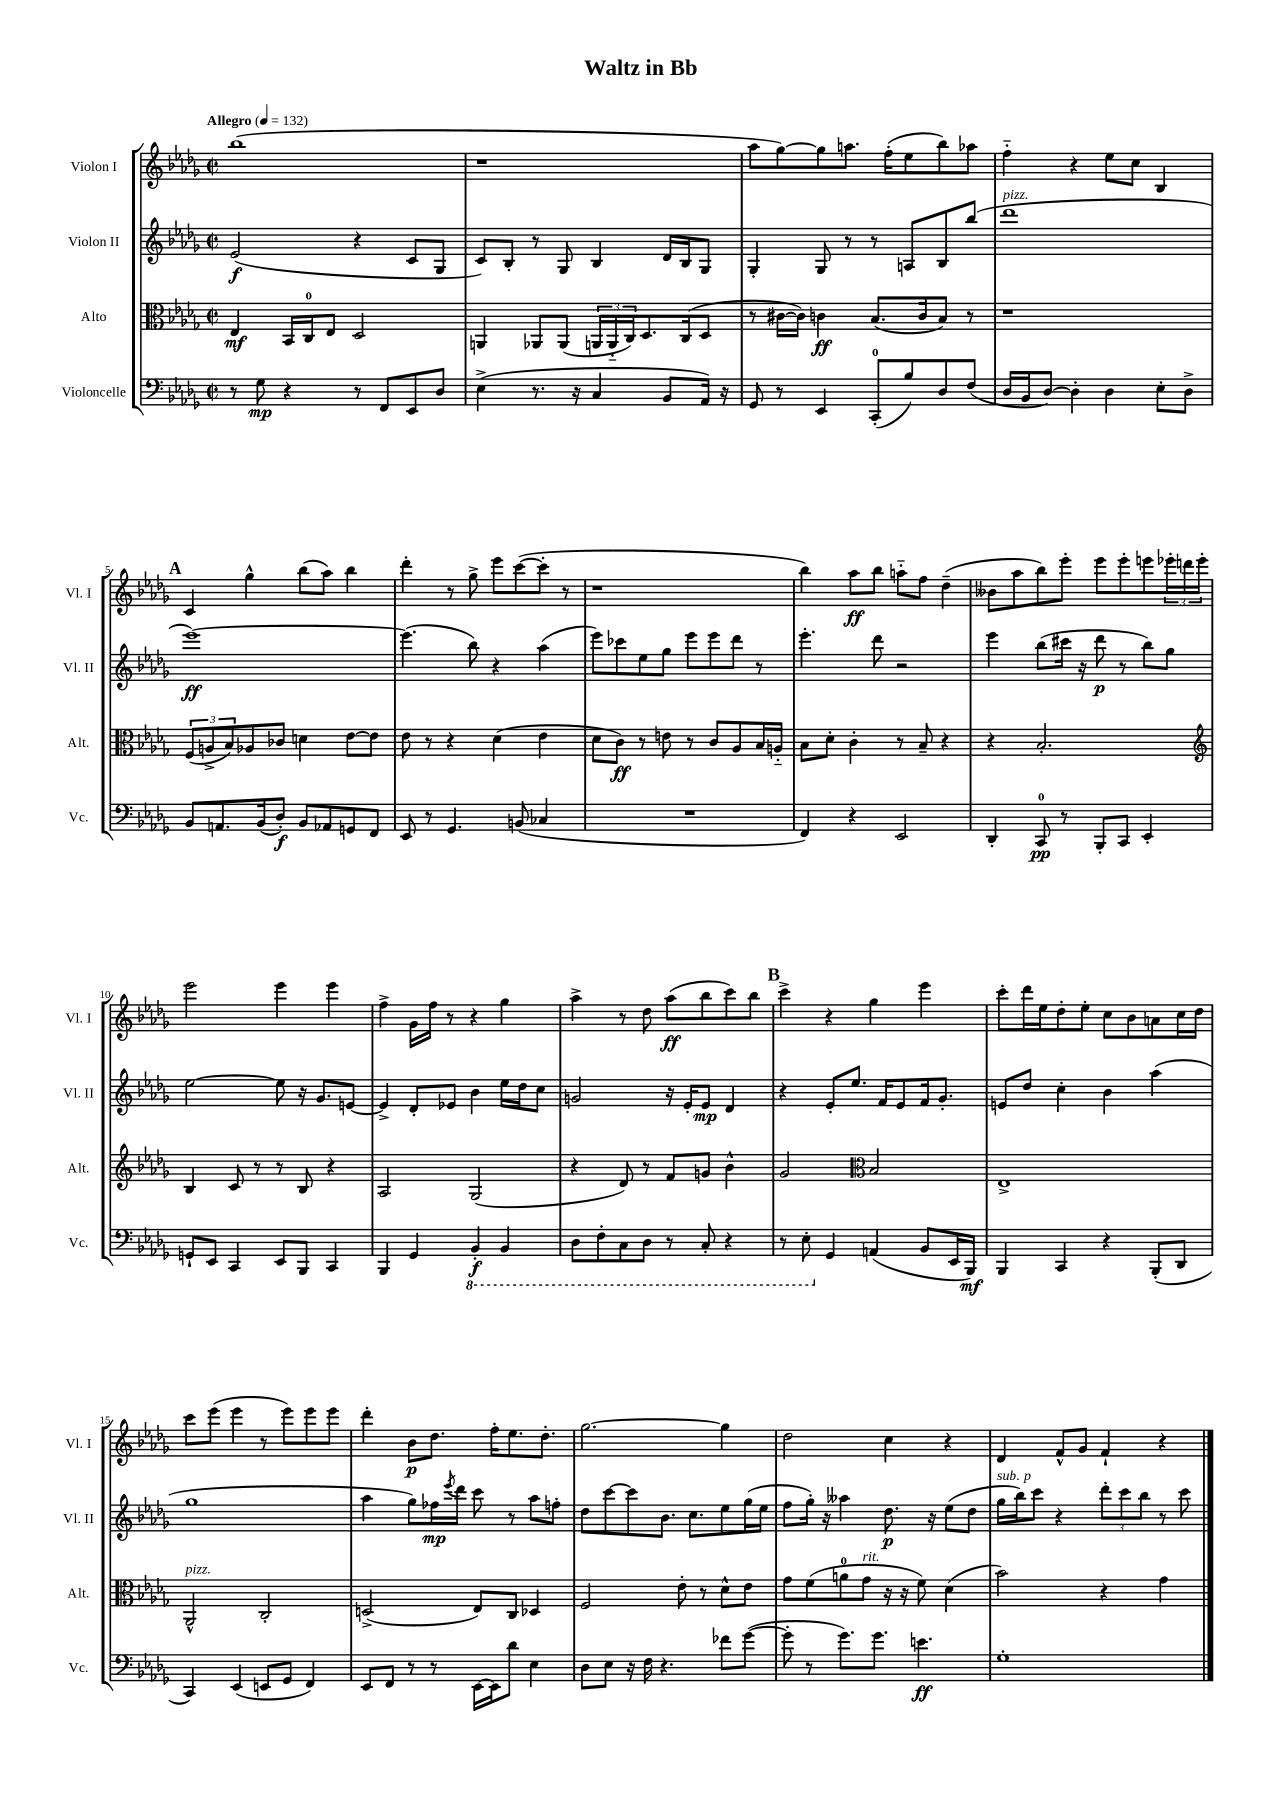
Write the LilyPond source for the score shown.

\header { title = "Waltz in Bb" }
<<
\new StaffGroup <<
\new Staff = "s0" \with { instrumentName = "Violon I" shortInstrumentName = "Vl. I" } {
    \clef treble \key des \major \defaultTimeSignature \time 2/2 \tempo "Allegro" 4 = 132
    bes''1( |
    r1 |
    aes''8 ges''8~) ges''8 a''8. f''16-.( ees''8 bes''8) aes''8 |
    f''4-_ r4 ees''8 c''8 bes4 |
    \mark \markup { \bold "A" } c'4 ges''4-^ bes''8( aes''8) bes''4 |
    des'''4-. r8 ges''8-> ees'''8 c'''8~( c'''8-. r8 |
    r1 |
    bes''4) aes''8\ff bes''8 a''8-_ f''8 des''4--( |
    beses'8 aes''8 bes''8) ees'''8-. ees'''8 ees'''8-. e'''8 \tuplet 3/2 { ees'''16-. d'''16 ees'''16-. } |
    ees'''2 ees'''4 ees'''4 |
    f''4-> ges'16 f''16 r8 r4 ges''4 |
    aes''4-> r8 des''8 aes''8\ff( bes''8 c'''8) bes''8 |
    \mark \markup { \bold "B" } c'''4-> r4 ges''4 ees'''4 |
    c'''8-. des'''16 ees''16 des''8-. ees''8-. c''8 bes'8 a'8 c''16 des''16 |
    c'''8 ees'''8( ees'''4 r8 ees'''8) ees'''8 ees'''8 |
    des'''4-. bes'8\p des''8. f''16-. ees''8. des''8.-. |
    ges''2.~ ges''4 |
    des''2 c''4 r4 |
    des'4 f'8-^ ges'8 f'4-! r4 \bar "|." |
}
\new Staff = "s1" \with { instrumentName = "Violon II" shortInstrumentName = "Vl. II" } {
    \clef treble \key des \major \defaultTimeSignature \time 2/2
    ees'2\f( r4 c'8 ges8 |
    c'8) bes8-. r8 ges8 bes4 des'16 bes16 ges8 |
    ges4-. ges8 r8 r8 a8 bes8 bes''8( |
    des'''1^\markup { \italic "pizz." } |
    \mark \markup { \bold "A" } ees'''1~\ff) |
    ees'''4.( bes''8) r4 aes''4( |
    ees'''8) ces'''8 ees''8 ges''8 ees'''8 ees'''8 des'''8 r8 |
    ees'''4.-. des'''8 r2 |
    ees'''4 bes''8( cis'''16 r16 des'''8\p r8 bes''8) ges''8 |
    ees''2~ ees''8 r16 ges'8. e'8~ |
    e'4-> des'8-. ees'8 bes'4 ees''16 des''16 c''8 |
    g'2 r16 ees'16-. ees'8\mp des'4 |
    \mark \markup { \bold "B" } r4 ees'8-. ees''8. f'16 ees'8 f'16 ges'8.-. |
    e'8 des''8 c''4-. bes'4 aes''4( |
    ges''1 |
    aes''4 ges''8) fes''16\mp \acciaccatura { ees'''8 } des'''16 c'''8 r8 aes''8 f''8-. |
    des''8 c'''8~ c'''8 bes'8. c''8. ees''8 ges''16( ees''16 |
    f''8 ges''16-.) r16 aeses''4 des''8.\p r16 ees''8( des''8 |
    ges''16^\markup { \italic "sub. p" } bes''16) c'''8 r4 \tuplet 3/2 { des'''8-. c'''8 bes''8 } r8 c'''8 \bar "|." |
}
\new Staff = "s2" \with { instrumentName = "Alto" shortInstrumentName = "Alt." } {
    \clef alto \key des \major \defaultTimeSignature \time 2/2
    ees4\mf bes,16 c16-0 ees8 des2 |
    a,4 aes,8 aes,8( \tuplet 3/2 { a,16 a,16-_ c16) } des8. c16( des8 |
    r8 cis'16~ cis'16) c'4\ff bes8.( c'16 bes8) r8 |
    r1 |
    \mark \markup { \bold "A" } \tuplet 3/2 { f8( a8-> bes8) } aes8 ces'8 d'4 ees'8~ ees'8 |
    ees'8 r8 r4 des'4( ees'4 |
    des'8 c'8\ff) r8 e'8 r8 c'8 aes8 bes16 a16-_ |
    bes8 des'8-. c'4-. r8 bes8-- r4 |
    r4 bes2.-. |
    \clef treble bes4 c'8 r8 r8 bes8 r4 |
    aes2 ges2( |
    r4 des'8) r8 f'8 g'8 bes'4-^ |
    \mark \markup { \bold "B" } ges'2 \clef alto bes2 |
    ees1-> |
    aes,2-^^\markup { \italic "pizz." } c2-. |
    d2->( ees8) c8 des4 |
    f2 ees'8-. r8 des'8-^ ees'8 |
    ges'8 f'8( a'8-0 ges'8^\markup { \italic "rit." } r16 r16 f'8) des'4( |
    bes'2) r4 ges'4 \bar "|." |
}
\new Staff = "s3" \with { instrumentName = "Violoncelle" shortInstrumentName = "Vc." } {
    \clef bass \key des \major \defaultTimeSignature \time 2/2
    r8 ges8\mp r4 r8 f,8 ees,8 des8 |
    ees4->( r8. r16 c4 bes,8 aes,16) r16 |
    ges,8 r8 ees,4 c,8-0-.( bes8) des8 f8( |
    des16 bes,16 des8~) des4-. des4 ees8-. des8-> |
    \mark \markup { \bold "A" } bes,8 a,8. bes,16( des8-.\f) bes,8 aes,8 g,8 f,8 |
    ees,8 r8 ges,4. b,8( ces4 |
    R1 |
    f,4) r4 ees,2 |
    des,4-. c,8-0\pp r8 bes,,8-. c,8 ees,4-. |
    g,8-! ees,8 c,4 ees,8 bes,,8 c,4 |
    bes,,4 ges,4 \ottava #-1 bes,,4-.\f bes,,4 |
    des,8 f,8-. c,8 des,8 r8 c,8-. r4 |
    \mark \markup { \bold "B" } r8 ees,8-. \ottava #0 ges,4 a,4( bes,8 ees,16 bes,,16\mf) |
    bes,,4 c,4 r4 bes,,8-.( des,8 |
    c,4) ees,4( e,8 ges,8 f,4) |
    ees,8 f,8 r8 r8 ees,16~ ees,16 des'8 ees4 |
    des8 ees8 r16 f16 r4. fes'8 ges'8~( |
    ges'8-. r8 ges'8.) ges'8. e'4.\ff |
    ges1-. \bar "|." |
}
>>
>>
